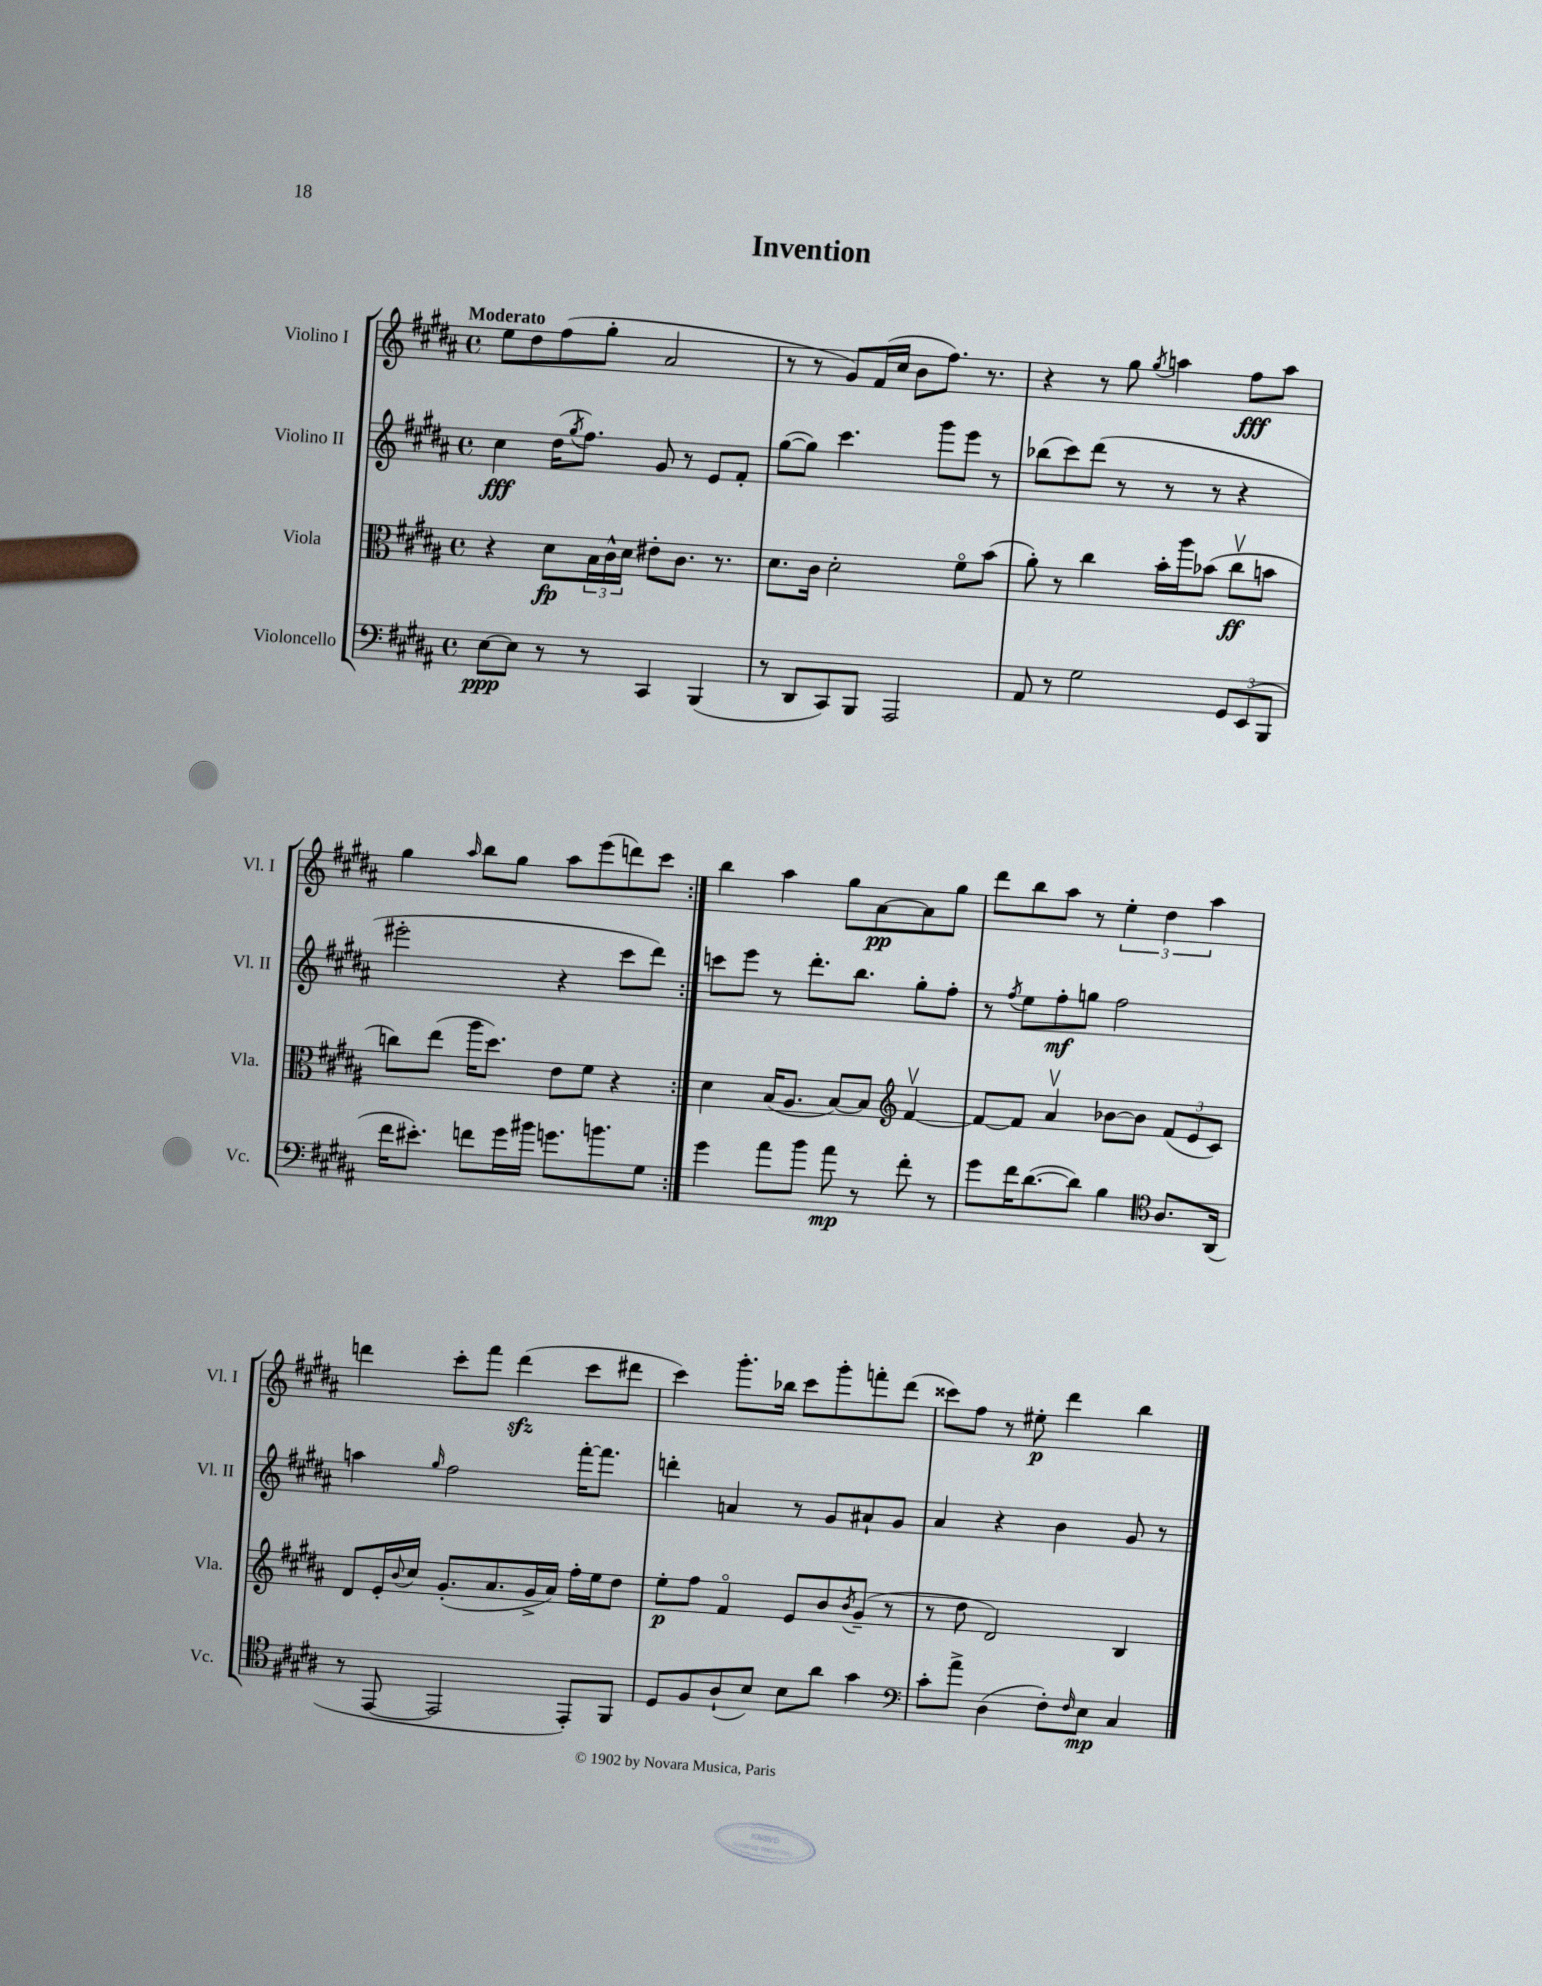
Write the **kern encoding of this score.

**kern	**kern	**kern	**kern
*staff4	*staff3	*staff2	*staff1
*clefF4	*clefC3	*clefG2	*clefG2
*k[f#c#g#d#a#]	*k[f#c#g#d#a#]	*k[f#c#g#d#a#]	*k[f#c#g#d#a#]
*M4/4	*M4/4	*M4/4	*M4/4
*met(c)	*met(c)	*met(c)	*met(c)
[8E	4r	4cc#	8ee
8E]	.	.	8dd#
8r	8d#	(16dd#	(8ff#
.	.	8qgg#	.
.	.	8.ff#)	.
8r	24B	.	8gg#'
.	24c#^^	.	.
.	24d#	.	.
4CC#	8e#'	8g#	2a#
.	8.c#	8r	.
(4BBB	.	8e	.
.	8.r	.	.
.	.	8f#'	.
=	=	=	=
8r	8.d#	([8gg#	8r
8DD#	.	8gg#])	8r
.	16c#	.	.
8CC#)	2d#'	4.ccc#	8g#)
8BBB	.	.	(16f#
.	.	.	16cc#
2AAA#	.	.	8b
.	.	8ggg#	8.ff#)
.	8f#o	8eee	.
.	.	.	8.r
.	(8b	8r	.
=	=	=	=
8AA#	8a#')	(8bb-	4r
8r	8r	8ccc#)	.
2G#	4cc#	(8ddd#	8r
.	.	8r	8gg#
.	.	.	8qgg#
.	16b'	8r	4aa
.	16aa#	.	.
.	(8b-	8r	.
12GG#	8cc#v	4r	8ff#
(12EE	.	.	.
.	8b	.	8aa
12BBB	.	.	.
=	=	=	=
16f#	8cc)	2eee#'	4gg#
8.e#')	.	.	.
.	(8ee	.	.
.	.	.	16qqaa#
8f	16aa#	.	8bb
.	8.dd#)	.	.
16g#	.	.	8gg#
16b#	.	.	.
8.g	8e	4r	8aa#
.	8f#	.	(8eee
8.b	.	.	.
.	4r	8ccc#	8ddd)
8G#	.	8ddd#)	8ccc#
=:|!	=:|!	=:|!	=:|!
4g#	4d#	8ccc	4bb
.	.	8eee	.
8a#	(16B	8r	4aa#
.	8.A#	.	.
8b	.	8.ddd#'	.
8a#	[8B)	.	8gg#
.	.	8.bb	.
8r	8B]	.	[8a#
*	*clefG2	*	*
8f#'	[4f#v	8gg#'	8a#]
8r	.	8ff#'	8gg#
=	=	=	=
8g#	8f#_	8r	8ddd#
.	.	8qff#	.
16f#	8f#]	8ee	8bb
([8.d#	.	.	.
.	4a#v	8ff#'	8aa#
8d#])	.	8gg	8r
4B	[8b-	2ff#	6ee'
.	8b-]	.	.
.	.	.	6dd#
*clefC4	*	*	*
8.A#	(12f#	.	.
.	12e	.	6aa#
.	12c#)	.	.
(16AA#	.	.	.
=	=	=	=
8r	8d#	4aa	4ddd
[8EE	16e'	.	.
.	8qqb	.	.
.	16cc#	.	.
.	.	16qqgg#	.
2EE]	(8.g#'	2ff#	8ccc#'
.	.	.	8fff#
.	8.a#	.	.
.	.	.	(4ddd
.	16g#^	.	.
.	16a#)	.	.
8EE')	16ff#'	[16fff#'	8ccc#
.	16ee	8.fff#]	.
8FF#	8dd#	.	8ddd#
=	=	=	=
8D#	8ee'	4ddd'	4ccc#)
8F#	8ff#	.	.
(8A#`	4f#o	4a	8.ggg#'
8B)	.	.	.
.	.	.	16bb-
8B	8e	8r	8ccc#
8a#	8b	8g#	8ggg#'
.	8qb	.	.
4g#	(8g#~	8a#`	8fff'
.	8r	8g#	(8ddd#
=	=	=	=
*clefF4	*	*	*
8c#'	8r	4a#	8ccc##)
8a#^	8dd#	.	8ff#
(4D#	2d#)	4r	8r
.	.	.	8ee#'
8F#')	.	4b	4ddd#
16qqF#	.	.	.
8E	.	.	.
4C#	4B	8g#	4bb
.	.	8r	.
==	==	==	==
*-	*-	*-	*-
